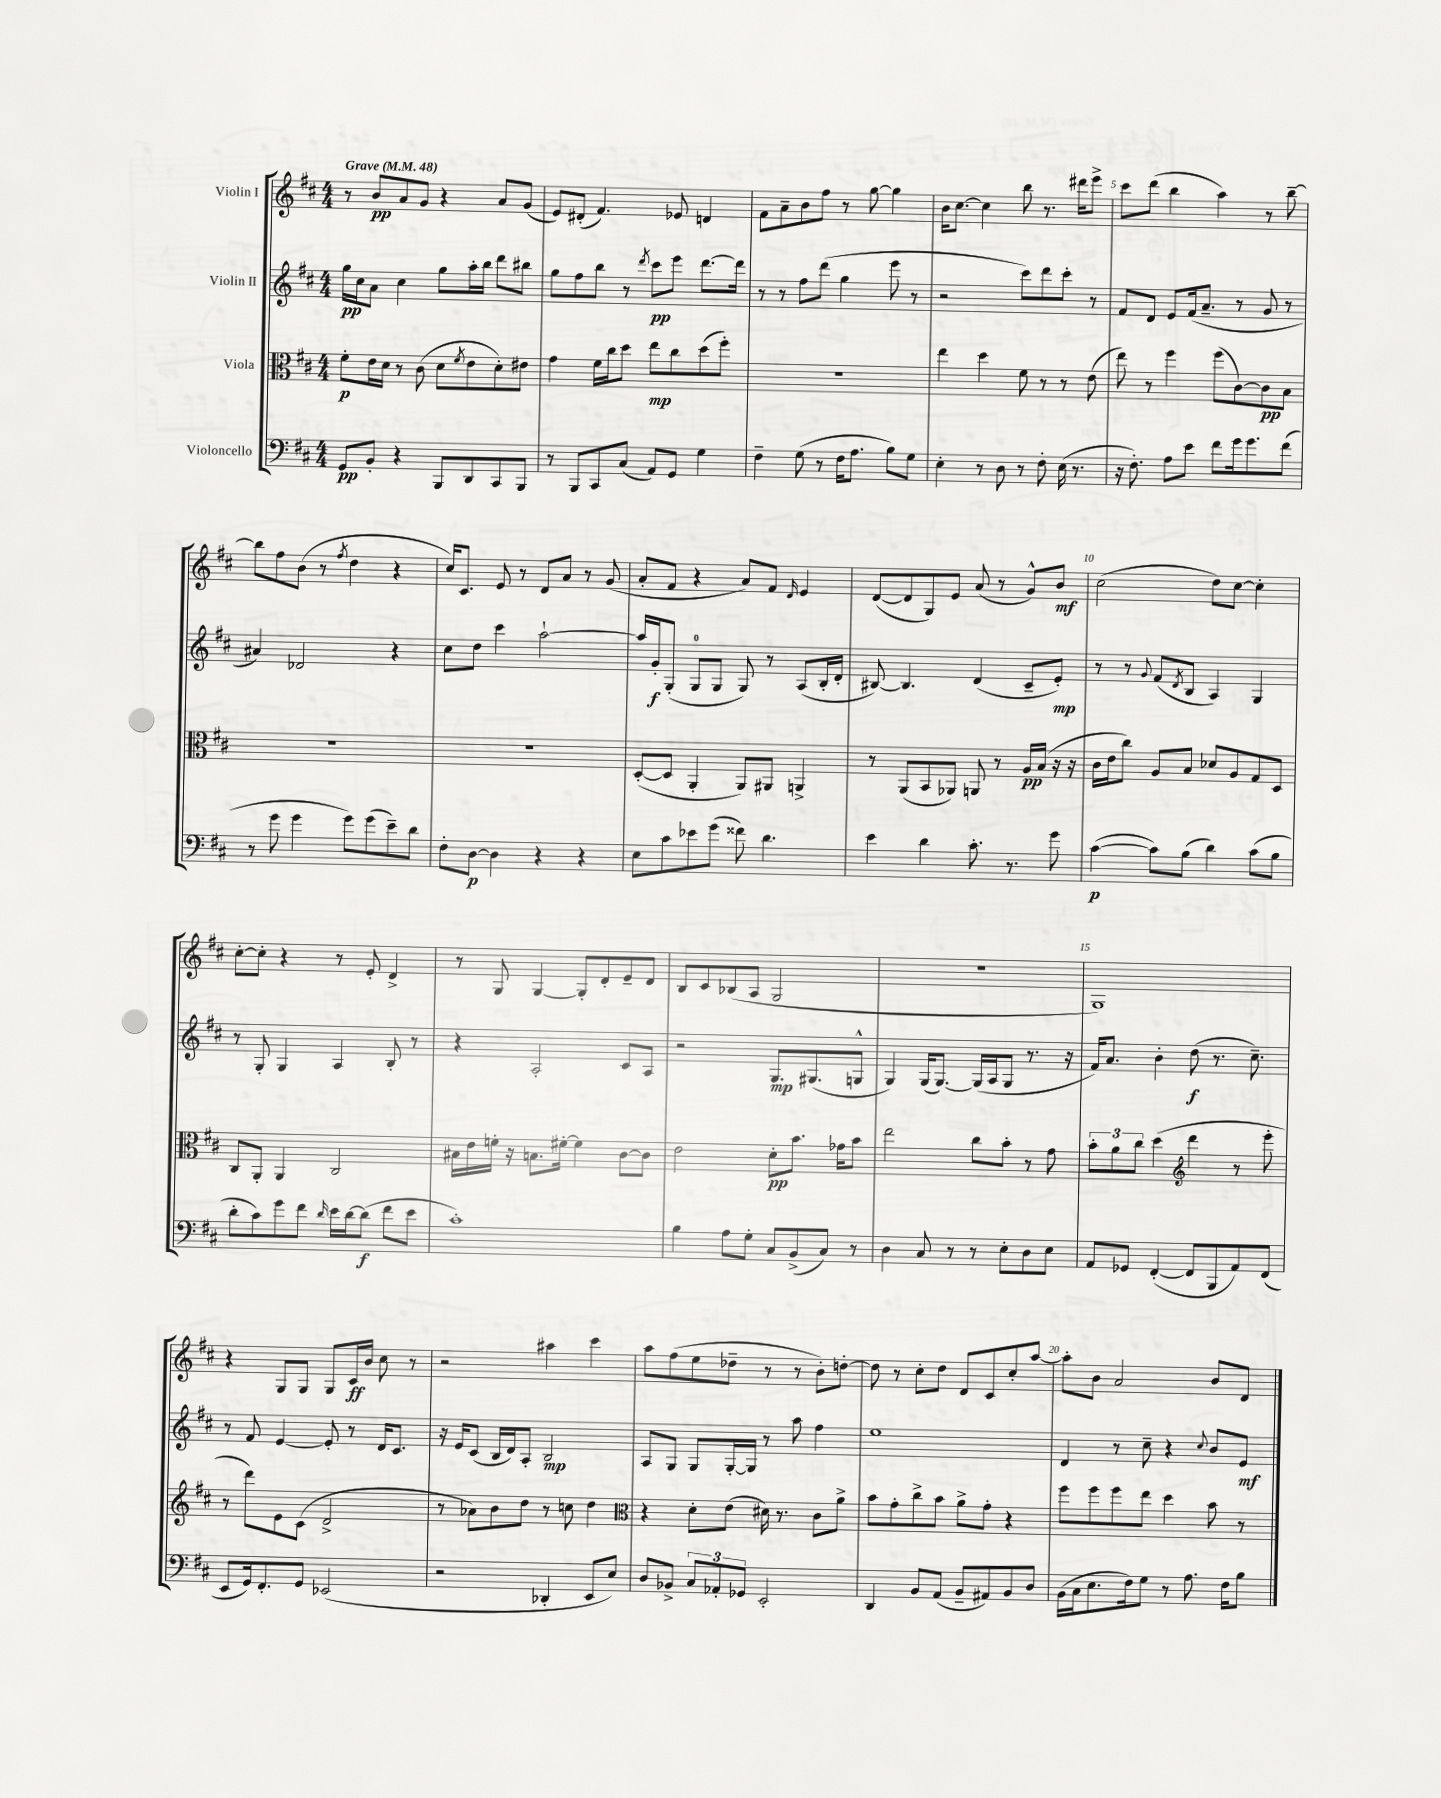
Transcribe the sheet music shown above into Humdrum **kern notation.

**kern	**dynam	**kern	**dynam	**kern	**dynam	**kern	**dynam
*part4	*part4	*part3	*part3	*part2	*part2	*part1	*part1
*staff4	*staff4	*staff3	*staff3	*staff2	*staff2	*staff1	*staff1
*I"Violoncello	*	*I"Viola	*	*I"Violin II	*	*I"Violin I	*
*clefF4	*	*clefC3	*	*clefG2	*	*clefG2	*
*k[f#c#]	*	*k[f#c#]	*	*k[f#c#]	*	*k[f#c#]	*
*M4/4	*	*M4/4	*	*M4/4	*	*M4/4	*
*MM48	*	*MM48	*	*MM48	*	*MM48	*
=1	=1	=1	=1	=1	=1	=1	=1
!	!	!	!	!	!	!LO:TX:a:B:t=Grave	!
8GG/L	pp	8f#'\L	p	16gg\LL	pp	8r	.
.	.	.	.	16cc#\J	.	.	.
8BB'/J	.	16e\L	.	8a\J	.	8b/L	pp
.	.	16d\JJ	.	.	.	.	.
4r	.	8r	.	4cc#\	.	8a/	.
.	.	(8c#\	.	.	.	8g/J	.
8BBB/L	.	8d\L	.	8gg\L	.	4r	.
.	.	8qf#/	.	.	.	.	.
8DD/	.	8e\	.	16aa'\L	.	.	.
.	.	.	.	16bb\JJ	.	.	.
8CC#/	.	8d'\)	.	8ddd\L	.	8a/L	.
8BBB/J	.	8e#X\J	.	8bb#X\J	.	(8g/J	.
=2	=2	=2	=2	=2	=2	=2	=2
8r	.	4g\	.	8gg\L	.	8e/L)	.
8BBB/L	.	.	.	8ff#\	.	(8d#X'/J	.
8CC#/	.	16f#\LL	.	8bb\J	.	4.f#/)	.
.	.	16cc#\J	.	.	.	.	.
(8C#/J	.	8dd\J	.	8r	.	.	.
.	.	.	.	8qddd/	.	.	.
8AA/L)	.	8ee\L	mp	8ccc#\L	pp	.	.
8GG/J	.	8cc#\	.	8eee\J	.	8e-X/	.
4G\	.	(8dd\	.	[8.ddd\L	.	4dn/	.
.	.	8ff#'\J)	.	.	.	.	.
.	.	.	.	16ddd\Jk]	.	.	.
=3	=3	=3	=3	=3	=3	=3	=3
4F#~\	.	1r	.	8r	.	8f#\L	.
.	.	.	.	8r	.	8a~\	.
(8G\	.	.	.	8ff#\L	.	8b\	.
8r	.	.	.	(8ddd\J	.	8ff#\J	.
16F#\KL	.	.	.	4gg\	.	8r	.
8.A\J	.	.	.	.	.	.	.
.	.	.	.	.	.	[8gg\	.
8B\L)	.	.	.	8eee\	.	4gg\]	.
8G\J	.	.	.	8r	.	.	.
=4	=4	=4	=4	=4	=4	=4	=4
4E'\	.	4ee\	.	2r	.	16b\KL	.
.	.	.	.	.	.	[8.cc#\J	.
8r	.	4dd\	.	.	.	4cc#\]	.
8D\	.	.	.	.	.	.	.
8r	.	8f#\	.	8ccc#\L)	.	8bb\	.
8F#'\	.	8r	.	8ddd\	.	8.r	.
(16E\	.	8r	.	8ccc#'\J	.	.	.
8.r	.	.	.	.	.	16ddd#X\KL	.
.	.	(8e\	.	8r	.	8eee^\J	.
=5	=5	=5	=5	=5	=5	=5	=5
16r	.	8ee\)	.	8f#/L	.	8ccc#\L	.
8.F#'\)	.	.	.	.	.	.	.
.	.	8r	.	8d/J	.	(8ddd\J	.
8A\L	.	4ff#\	.	8e/L	.	4bb\	.
8e\J	.	.	.	(16f#/k	.	.	.
.	.	.	.	8.a~/J	.	.	.
8f#\L	.	(8ff#\L	.	.	.	4aa\)	.
16g\k	.	[8c#\)	.	8r	.	.	.
8.g\	.	.	.	.	.	.	.
.	.	8c#\]	pp	8g/	.	8r	.
(8f#\J	.	8B\J	.	8r	.	[8bb~\	.
!!LO:LB:g=z
=6	=6	=6	=6	=6	=6	=6	=6
8r	.	1r	.	4a#X/)	.	8bb\L]	.
8g\	.	.	.	.	.	8ff#\	.
4g\	.	.	.	2d-X/	.	(8b\J	.
.	.	.	.	.	.	8r	.
.	.	.	.	.	.	8qff#/	.
8g\L)	.	.	.	.	.	4dd\	.
(8g\	.	.	.	.	.	.	.
8e~\)	.	.	.	4r	.	4r	.
8d\J	.	.	.	.	.	.	.
=7	=7	=7	=7	=7	=7	=7	=7
8F#'\L	.	1r	.	8cc#\L	.	16cc#/KL)	.
.	.	.	.	.	.	8.c#/J	.
[8D\J	p	.	.	8dd\J	.	.	.
4D\]	.	.	.	4ccc#\	.	8e/	.
.	.	.	.	.	.	8r	.
4r	.	.	.	[2aa`\	.	8d/L	.
.	.	.	.	.	.	8a/J	.
4r	.	.	.	.	.	8r	.
.	.	.	.	.	.	(8g/	.
=8	=8	=8	=8	=8	=8	=8	=8
8E\L	.	([8D'/L	.	16aa/LL]	.	8a'/L	.
.	.	.	.	16g'/J	f	.	.
8c#\	.	8D/J]	.	(8G'/J	.	8f#/J	.
8e-X\	.	4AA'/	.	8G/L	.	4r	.
(8g\J	.	.	.	8G/J	.	.	.
8f##X\)	.	8AA/L)	.	8G/)	.	8a/L)	.
4.d\	.	8AA#X/J	.	8r	.	8f#/J	.
.	.	.	.	.	.	16qqd/	.
.	.	4AAn^/	.	(8A/L	.	4e/	.
.	.	.	.	16B'/L	.	.	.
.	.	.	.	16d'/JJ	.	.	.
=9	=9	=9	=9	=9	=9	=9	=9
4e\	.	8r	.	[8B#X/)	.	([8d/L	.
.	.	(8AA/L	.	4.B#/]	.	8d/]	.
4d\	.	8BB/	.	.	.	8G/)	.
.	.	8AA-X/J)	.	.	.	8e/J	.
8.c#'\	.	8AAn/	.	(4d/	.	(8a/	.
.	.	8r	.	.	.	8r	.
8.r	.	.	.	.	.	.	.
.	.	16A/LL	pp	8c#~/L	.	8g^^/L)	.
.	.	(16B/JJ	.	.	.	.	.
8g\	.	16r	.	8e'/J)	mp	8b/J	mf
.	.	16r	.	.	.	.	.
=10	=10	=10	=10	=10	=10	=10	=10
([4c#\	p	16c#\LL	.	8r	.	(2cc#\	.
.	.	16e\J	.	.	.	.	.
.	.	8cc#\J)	.	8r	.	.	.
.	.	.	.	8qqg/	.	.	.
8c#\L])	.	8A/L	.	(8f#/L	.	.	.
.	.	.	.	8qd/	.	.	.
(8B\J	.	8B/J	.	8B/J	.	.	.
4d\)	.	8d-X/L	.	4A/)	.	8dd\L)	.
.	.	8A/	.	.	.	[8cc#\J	.
(8c#\L	.	8G/	.	4G/	.	4cc#'\]	.
8B\J	.	8D/J	.	.	.	.	.
!!LO:LB:g=z
=11	=11	=11	=11	=11	=11	=11	=11
8d'\L	.	8C#/L	.	8r	.	[8cc#'\L	.
8c#\)	.	8AA'/J	.	8G'/	.	8cc#'\J]	.
8g\	.	4AA/	.	4G/	.	4r	.
8f#\J	.	.	.	.	.	.	.
16qqd/	.	.	.	.	.	.	.
16e\LL	.	2C#/	.	4A/	.	8r	.
[16d\J	.	.	.	.	.	.	.
(8d\J]	f	.	.	.	.	8e'/	.
8f#\L	.	.	.	8B'/	.	4d^/	.
8e\J	.	.	.	8r	.	.	.
=12	=12	=12	=12	=12	=12	=12	=12
1c#')	.	16B#X\LL	.	4r	.	8r	.
.	.	16e\	.	.	.	.	.
.	.	16fn'\JJ	.	.	.	8G/	.
.	.	16r	.	.	.	.	.
.	.	8.Bn\L	.	2A'/	.	[4G/	.
.	.	[16f#X'\Jk	.	.	.	.	.
.	.	4f#\]	.	.	.	8G'/L]	.
.	.	.	.	.	.	8d'/	.
.	.	[8c#\L	.	8c#/L	.	8e~/	.
.	.	8c#\J]	.	8A/J	.	8d/J	.
=13	=13	=13	=13	=13	=13	=13	=13
4B\	.	2e\	.	2r	.	8B/L	.
.	.	.	.	.	.	8c#/	.
8A\L	.	.	.	.	.	(8B-X/	.
8G'\J	.	.	.	.	.	8A/J	.
8C#/L	.	8d'\L	pp	8.G/L	mp	2G/	.
(8BB^/	.	8.b\J	.	.	.	.	.
.	.	.	.	(8.G#X/	.	.	.
8C#/J)	.	.	.	.	.	.	.
.	.	16g-X\KL	.	.	.	.	.
8r	.	8b\J	.	8Gn^^/J	.	.	.
=14	=14	=14	=14	=14	=14	=14	=14
4D\	.	2ee\	.	4G/)	.	1r	.
8C#/	.	.	.	(16G/KL	.	.	.
.	.	.	.	[8.G/J)	.	.	.
8r	.	.	.	.	.	.	.
8r	.	8cc#\L	.	(16G/LL]	.	.	.
.	.	.	.	16A/J	.	.	.
8E'\L	.	8b'\J	.	8G/J	.	.	.
8D\	.	8r	.	8.r	.	.	.
8E\J	.	8g\	.	.	.	.	.
.	.	.	.	16r	.	.	.
=15	=15	=15	=15	=15	=15	=15	=15
8AA/L	.	12b'\L	.	16f#/KL)	.	1G)	.
.	.	.	.	8.a/J	.	.	.
.	.	12a\	.	.	.	.	.
8GG-X/J	.	.	.	.	.	.	.
.	.	12cc#\J	.	.	.	.	.
([4FF#'/	.	(4dd\	.	4b'\	.	.	.
*	*	*clefG2	*	*	*	*	*
8FF#/L]	.	4ddd\	.	(8dd\	f	.	.
8BBB/	.	.	.	8.r	.	.	.
8AA/)	.	8r	.	.	.	.	.
.	.	.	.	8.cc#~\)	.	.	.
(8FF#/J	.	8eee'\	.	.	.	.	.
!!LO:LB:g=z
=16	=16	=16	=16	=16	=16	=16	=16
8EE/L	.	8r	.	8r	.	4r	.
16GG/k)	.	8ddd\L)	.	8f#/	.	.	.
8.FF#'/	.	.	.	.	.	.	.
.	.	8e\	.	[4e/	.	8G/L	.
8GG/J	.	(8c#\J	.	.	.	8G/J	.
(2EE-X/	.	2d^/	.	8e'/]	.	8G/L	.
.	.	.	.	8r	.	16c#/L	ff
.	.	.	.	.	.	16b/JJ	.
.	.	.	.	16d/KL	.	8cc#\	.
.	.	.	.	8.c#/J	.	.	.
.	.	.	.	.	.	8r	.
=17	=17	=17	=17	=17	=17	=17	=17
2r	.	8r	.	16r	.	2r	.
.	.	.	.	16e/KL	.	.	.
.	.	8a-X\L)	.	(8c#/J	.	.	.
.	.	8b\	.	16B/LL	.	.	.
.	.	.	.	16d/J)	.	.	.
.	.	8dd\J	.	8A'/J	.	.	.
4DD-X'/	.	8r	.	2B/	mp	4aa#X\	.
.	.	8ccn\	.	.	.	.	.
8EE/L	.	4dd\	.	.	.	4ccc#\	.
8E/J)	.	.	.	.	.	.	.
=18	=18	=18	=18	=18	=18	=18	=18
*	*	*clefC3	*	*	*	*	*
8D/L	.	4r	.	8A/L	.	8aa\L	.
8BB-X^/J	.	.	.	8G/J	.	(8ff#\	.
12C#/L	.	8d'\L	.	8G/L	.	8ee\	.
12AA-X'/	.	.	.	.	.	.	.
.	.	(8e\J	.	[16G'/L	.	8dd-X~\J	.
12GG-X/J	.	.	.	.	.	.	.
.	.	.	.	16G/JJ]	.	.	.
2EE'/	.	16d#X\)	.	8r	.	8r	.
.	.	8.r	.	.	.	.	.
.	.	.	.	8aa\	.	8r	.
.	.	8c#\L	.	4ff#\	.	8b'\L)	.
.	.	8a^\J	.	.	.	[8ddn'\J	.
=19	=19	=19	=19	=19	=19	=19	=19
4DD/	.	8b\L	.	1ee	.	8dd\]	.
.	.	8g'\	.	.	.	8r	.
8BB/L	.	8cc#^\	.	.	.	8cc#'\L	.
(8AA/J	.	8b\J	.	.	.	8dd\J	.
8BB~/L	.	8a^\L	.	.	.	8d/L	.
8AA#X/)	.	8g'\J	.	.	.	8c#/	.
8BB/	.	4r	.	.	.	8cc#'/	.
8D/J	.	.	.	.	.	[8aa/J	.
=20	=20	=20	=20	=20	=20	=20	=20
(16BB\LL	.	8ff#\L	.	4d/	.	8aa'\L]	.
16C#\J	.	.	.	.	.	.	.
8.E\	.	8ff#\	.	.	.	8b\J	.
.	.	8ff#\	.	8r	.	2a/	.
16F#\k)	.	.	.	.	.	.	.
8G\J	.	8ee\J	.	8cc#~\	.	.	.
8r	.	4dd\	.	4r	.	.	.
8.A\	.	.	.	.	.	.	.
.	.	.	.	8qqcc#/	.	.	.
.	.	8b\	.	8b/L	.	8b/L	.
16F#\KL	.	.	.	.	.	.	.
8B\J	.	8r	.	8e/J	mf	8d/J	.
==	==	==	==	==	==	==	==
*-	*-	*-	*-	*-	*-	*-	*-
